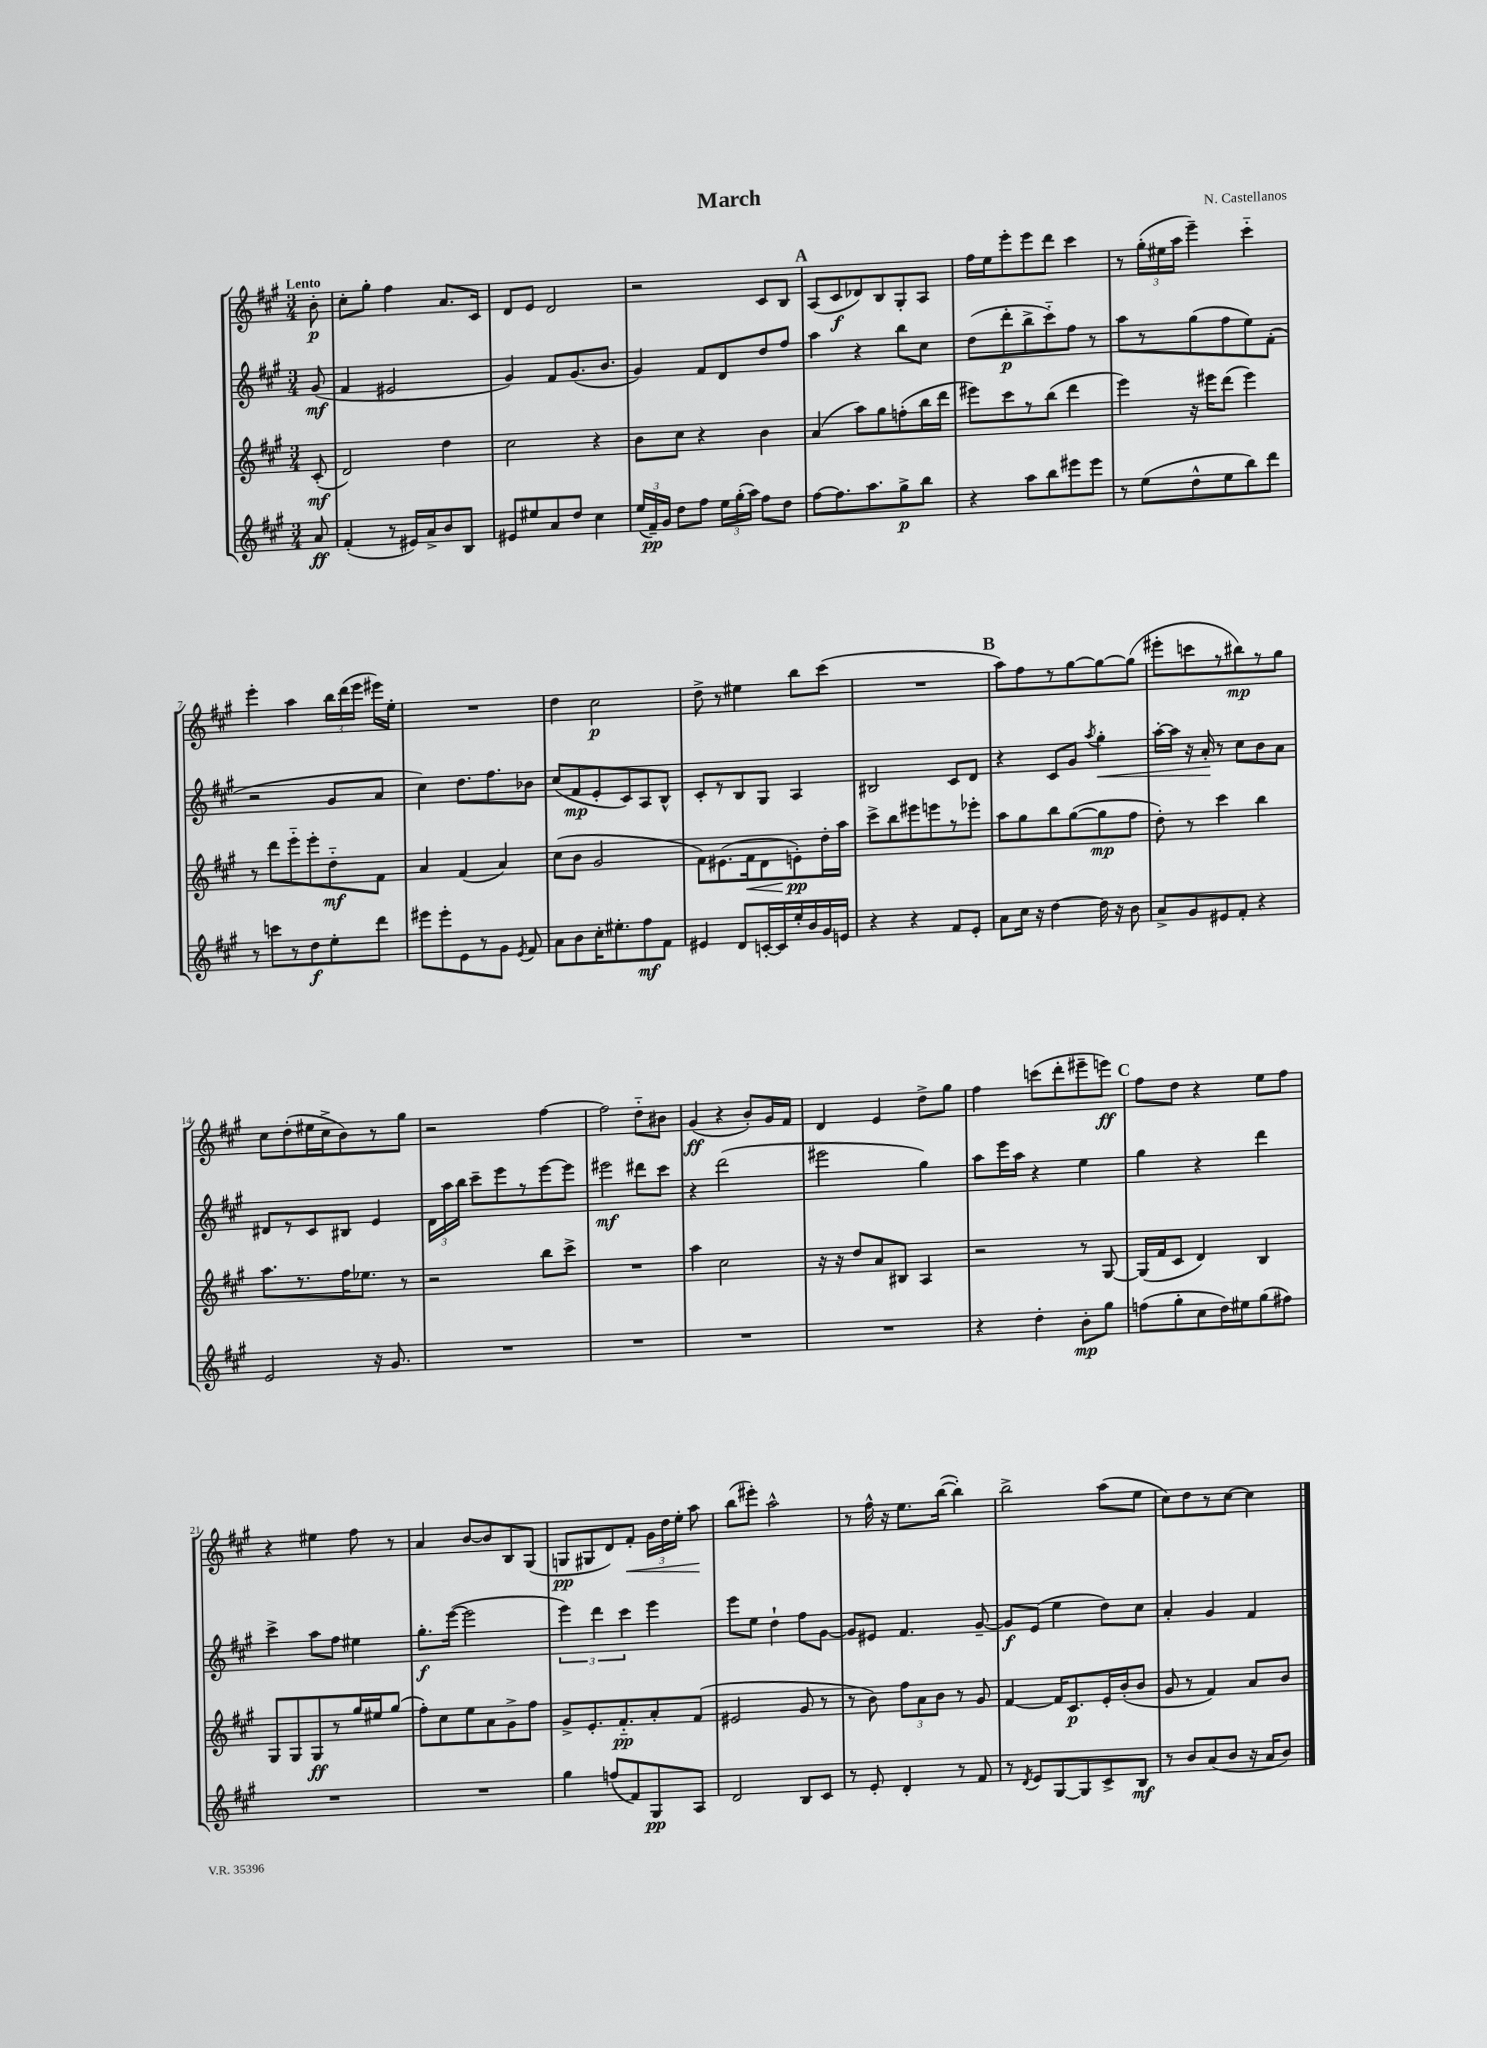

**kern	**kern	**kern	**kern
*staff4	*staff3	*staff2	*staff1
*clefG2	*clefG2	*clefG2	*clefG2
*k[f#c#g#]	*k[f#c#g#]	*k[f#c#g#]	*k[f#c#g#]
*M3/4	*M3/4	*M3/4	*M3/4
8a/	(8c#'/	(8g#/	8b'\
=	=	=	=
(4f#'/	2d/)	4f#/	8cc#'\L
.	.	.	8gg#'\J
8r	.	2e#/	4ff#\
16e#/LL)	.	.	.
16a^/J	.	.	.
8b/	4dd\	.	8.a/L
8B/J	.	.	.
.	.	.	16c#/Jk
=	=	=	=
8e#/L	2cc#\	4g#/)	8d/L
8ee#/	.	.	8e/J
8a/	.	8f#/L	2d/
8dd/J	.	(8.g#/	.
4cc#\	4r	.	.
.	.	8.b/J	.
=	=	=	=
(24ee/LL	8b\L	4g#/)	2r
24f#~/)	.	.	.
24g#/JJ	.	.	.
8dd\L	8cc#\J	.	.
8ff#\J	4r	8f#/L	.
24ee\LL	.	8d/	.
(24gg#'\	.	.	.
24aa\JJ)	.	.	.
8ff#\L	4b\	8dd/	8c#/L
8dd\J	.	8ff#/J	8B/J
=	=	=	=
[8ff#\L	(4a/	4aa\	(8A/L
8.ff#\]	.	.	8c#/
.	8aa\L)	4r	8d-/)
8.aa\	.	.	.
.	8gg#\	.	8B/
8gg#^\	(8ff'\	8bb\L	8G#'/
8bb\J	16bb\L	8cc#\J	8A/J
.	16ddd\JJ	.	.
=	=	=	=
4r	8eee#\L)	(8dd\L	16ff#\LL
.	.	.	16ee\J
.	8ccc#\	8ddd'\	8eee'\
8aa\L	8r	8bb^\	8eee\
8bb\	(8bb\J	8ccc#'~\)	8ddd\J
8eee#\	4ddd\	8ff#\J	4ccc#\
8eee#\J	.	8r	.
=	=	=	=
8r	4eee\)	8aa\L	8r
(8ee\L	.	8r	(24gg#'\LL
.	.	.	24ee#\
.	.	.	24aa\JJ
8dd^^\	16r	(8gg#\	4eee~\)
.	16eee#\LK	.	.
8ee\	(8ddd\J	8ff#\	.
8bb\)	4eee#\)	8ee\)	4ccc#'~\
8ddd\J	.	(8f#'\J	.
=	=	=	=
8r	8r	2r	4eee'\
8ccc\L	8ddd\L	.	.
8r	8eee'~\	.	4aa\
8dd\	8eee'\	.	.
8ee'\	8dd'~\	8g#/L	24bb\LL
.	.	.	(24ddd\
.	.	.	24eee\JJ
8ddd\J	8f#\J	8a/J	16eee#\LL)
.	.	.	16ee'\JJ
=	=	=	=
8eee#\L	4a/	4cc#\)	2.r
8eee#'\	.	.	.
8e\	(4f#/	8.dd\L	.
8r	.	.	.
.	.	8.ff#\	.
8g#\J	4a/)	.	.
8qe/	.	.	.
8f#/	.	8b-\J	.
=	=	=	=
8a\L	(8cc#\L	(8cc#/L	4dd\
8b\	8b\J	8f#/	.
16cc#'\K	2g#/	8e'/	2cc#\
8.ee#'\	.	.	.
.	.	8c#/)	.
8ff#\	.	8A/	.
8f#\J	.	8B^^/J	.
=	=	=	=
4e#/	8f#\L)	8c#'/L	8dd^\
.	(8.e#\	8r	8r
8d/L	.	8B/	4ee#\
.	16f#\k	.	.
[16c'/L	8d\	8G#/J	.
16c/]	.	.	.
16ee'/	8e'\)	4A/	8bb\L
16b/	.	.	.
16g#/	16dd'\L	.	(8ccc#\J
16e/JJ	16aa\JJ	.	.
=	=	=	=
4r	8ccc#^\L	2B#/	2.r
.	8bb\	.	.
4r	8eee#\	.	.
.	8eee\	.	.
8f#/L	8r	8c#/L	.
8e'/J	8eee-'\J	8d/J	.
=	=	=	=
8a\L	8aa\L	4r	8aa\L)
16cc#\Jk	8gg#\	.	8ff#\
16r	.	.	.
[4dd\	8bb\	8c#/L	8r
.	([8gg#\	8g#/J	[8gg#\
.	.	8qaa/	.
16dd\]	8gg#\]	4gg#'\	8gg#\_
16r	.	.	.
8b\	8ff#\J	.	(8gg#\]J
=	=	=	=
8a^/L	8dd'\)	[16aa'\LL	8eee#'\L
.	.	16aa\]JJ	.
8g#/	8r	16r	8ccc\
.	.	16a'/	.
8e#/	4ccc#\	8r	8r
8f#'/J	.	8cc#\L	8bb#\)
4r	4bb\	8b\	8r
.	.	8a\J	8gg#\J
=	=	=	=
2e/	8.aa\L	8d#/L	8cc#\L
.	.	8r	(8dd'\
.	8.r	.	.
.	.	8c#/	16ee#\L
.	.	.	16cc#^\J
.	16ff#\K	8B#/J	8b\)
.	8.ee-\J	.	.
16r	.	4e/	8r
8.g#/	.	.	.
.	8r	.	8gg#\J
=	=	=	=
2.r	2r	24d\LL	2r
.	.	24aa\	.
.	.	24bb\JJ	.
.	.	8ccc#~\L	.
.	.	8eee\	.
.	.	8r	.
.	8bb\L	[8eee\	[4ff#\
.	8ccc#^\J	8eee\]J	.
=	=	=	=
2.r	2.r	2eee#\	2ff#\]
.	.	8ddd#\L	8dd'~\L
.	.	8ccc#\J	8b#\J
=	=	=	=
2.r	4aa\	4r	(4g#/
.	2cc#\	(2ddd\	4r
.	.	.	8b'/L)
.	.	.	16g#/L
.	.	.	16f#/JJ
=	=	=	=
2.r	16r	2eee#\	4d/
.	16r	.	.
.	8dd/L	.	.
.	8a/	.	4e/
.	8B#/J	.	.
.	4A/	4gg#\)	8dd^\L
.	.	.	8gg#\J
=	=	=	=
4r	2r	8aa\L	4ff#\
.	.	16eee\L	.
.	.	16aa\JJ	.
4dd'\	.	4r	(8ccc\L
.	.	.	8ddd'\
8b'\L	8r	4ee\	8eee#~\
8gg#\J	[8G#/	.	8eee\J)
=	=	=	=
(8ff\L	(16G#/]LL	4gg#\	8ff#\L
.	16f#/J	.	.
8gg#'\	8c#/J	.	8dd\J
8cc#\	4d/)	4r	4r
16dd\L)	.	.	.
16ee#\J	.	.	.
(8gg#\	4B/	4ddd\	8ee\L
8ff#\J)	.	.	8ff#\J
=	=	=	=
2.r	8G#/L	4ccc#^\	4r
.	8G#/	.	.
.	8G#/	8aa\L	4ee#\
.	8r	8ff#\J	.
.	16gg#/L	4ee#\	8ff#\
.	16ee#/J	.	.
.	(8gg#/J	.	8r
=	=	=	=
2.r	8ff#'\L)	8.gg#'\L	4a/
.	8cc#\	.	.
.	.	([16eee\Jk	.
.	8ee\	2eee\]	[8b/L
.	8a\	.	8b/]
.	8g#^\	.	8B/
.	8ff#\J	.	(8G#/J
=	=	=	=
4gg#\	8g#^/L	6eee\)	8G/L
.	8.e'/	.	8G#/
.	.	6ddd\	.
(8ff/L	.	.	8d/)
.	8.f#'~/	.	.
.	.	6ccc#\	.
8f#/)	.	.	8f#'/J
8G#/	8a'/	4eee\	24g#\LL
.	.	.	24dd\
.	.	.	24ee'\JJ
8A/J	(8f#/J	.	8aa\
=	=	=	=
2d/	2e#/	8eee\L	(8bb\L
.	.	8ee\J	8eee#'\J)
.	.	4dd`\	2aa^^\
8B/L	8g#/	8ff#\L	.
8c#/J	8r	[8g#\J	.
=	=	=	=
8r	8r	8g#/]L	8r
8e'/	8b\)	8e#/J	16ff#^^\
.	.	.	16r
4d'/	12ff#\L	4.f#/	8.ee\L
.	12a\	.	.
.	12b\J	.	.
.	.	.	([16bb\Jk
8r	8r	.	4bb'\])
8f#/	8g#/	[8g#~/	.
=	=	=	=
8r	[4f#/	8g#/]L	2bb^\
8qd/	.	.	.
8e/L	.	(8e/J	.
[8G#/	16f#/]LK	4ee\	.
.	8.c#/	.	.
8G#/]	.	.	.
8c#^/	16e'/L	8dd\L)	(8aa\L
.	(16b'/J	.	.
8B/J	8b/J	8cc#\J	8ee\J
=	=	=	=
8r	8g#/	4a'/	8cc#\L)
8b/L	8r	.	8dd\
(8a/	4f#/)	4g#/	8r
8b/J	.	.	[8cc#\J
16r	8a/L	4f#/	4cc#\]
16a/LK	.	.	.
8b/J)	8b/J	.	.
==	==	==	==
*-	*-	*-	*-
